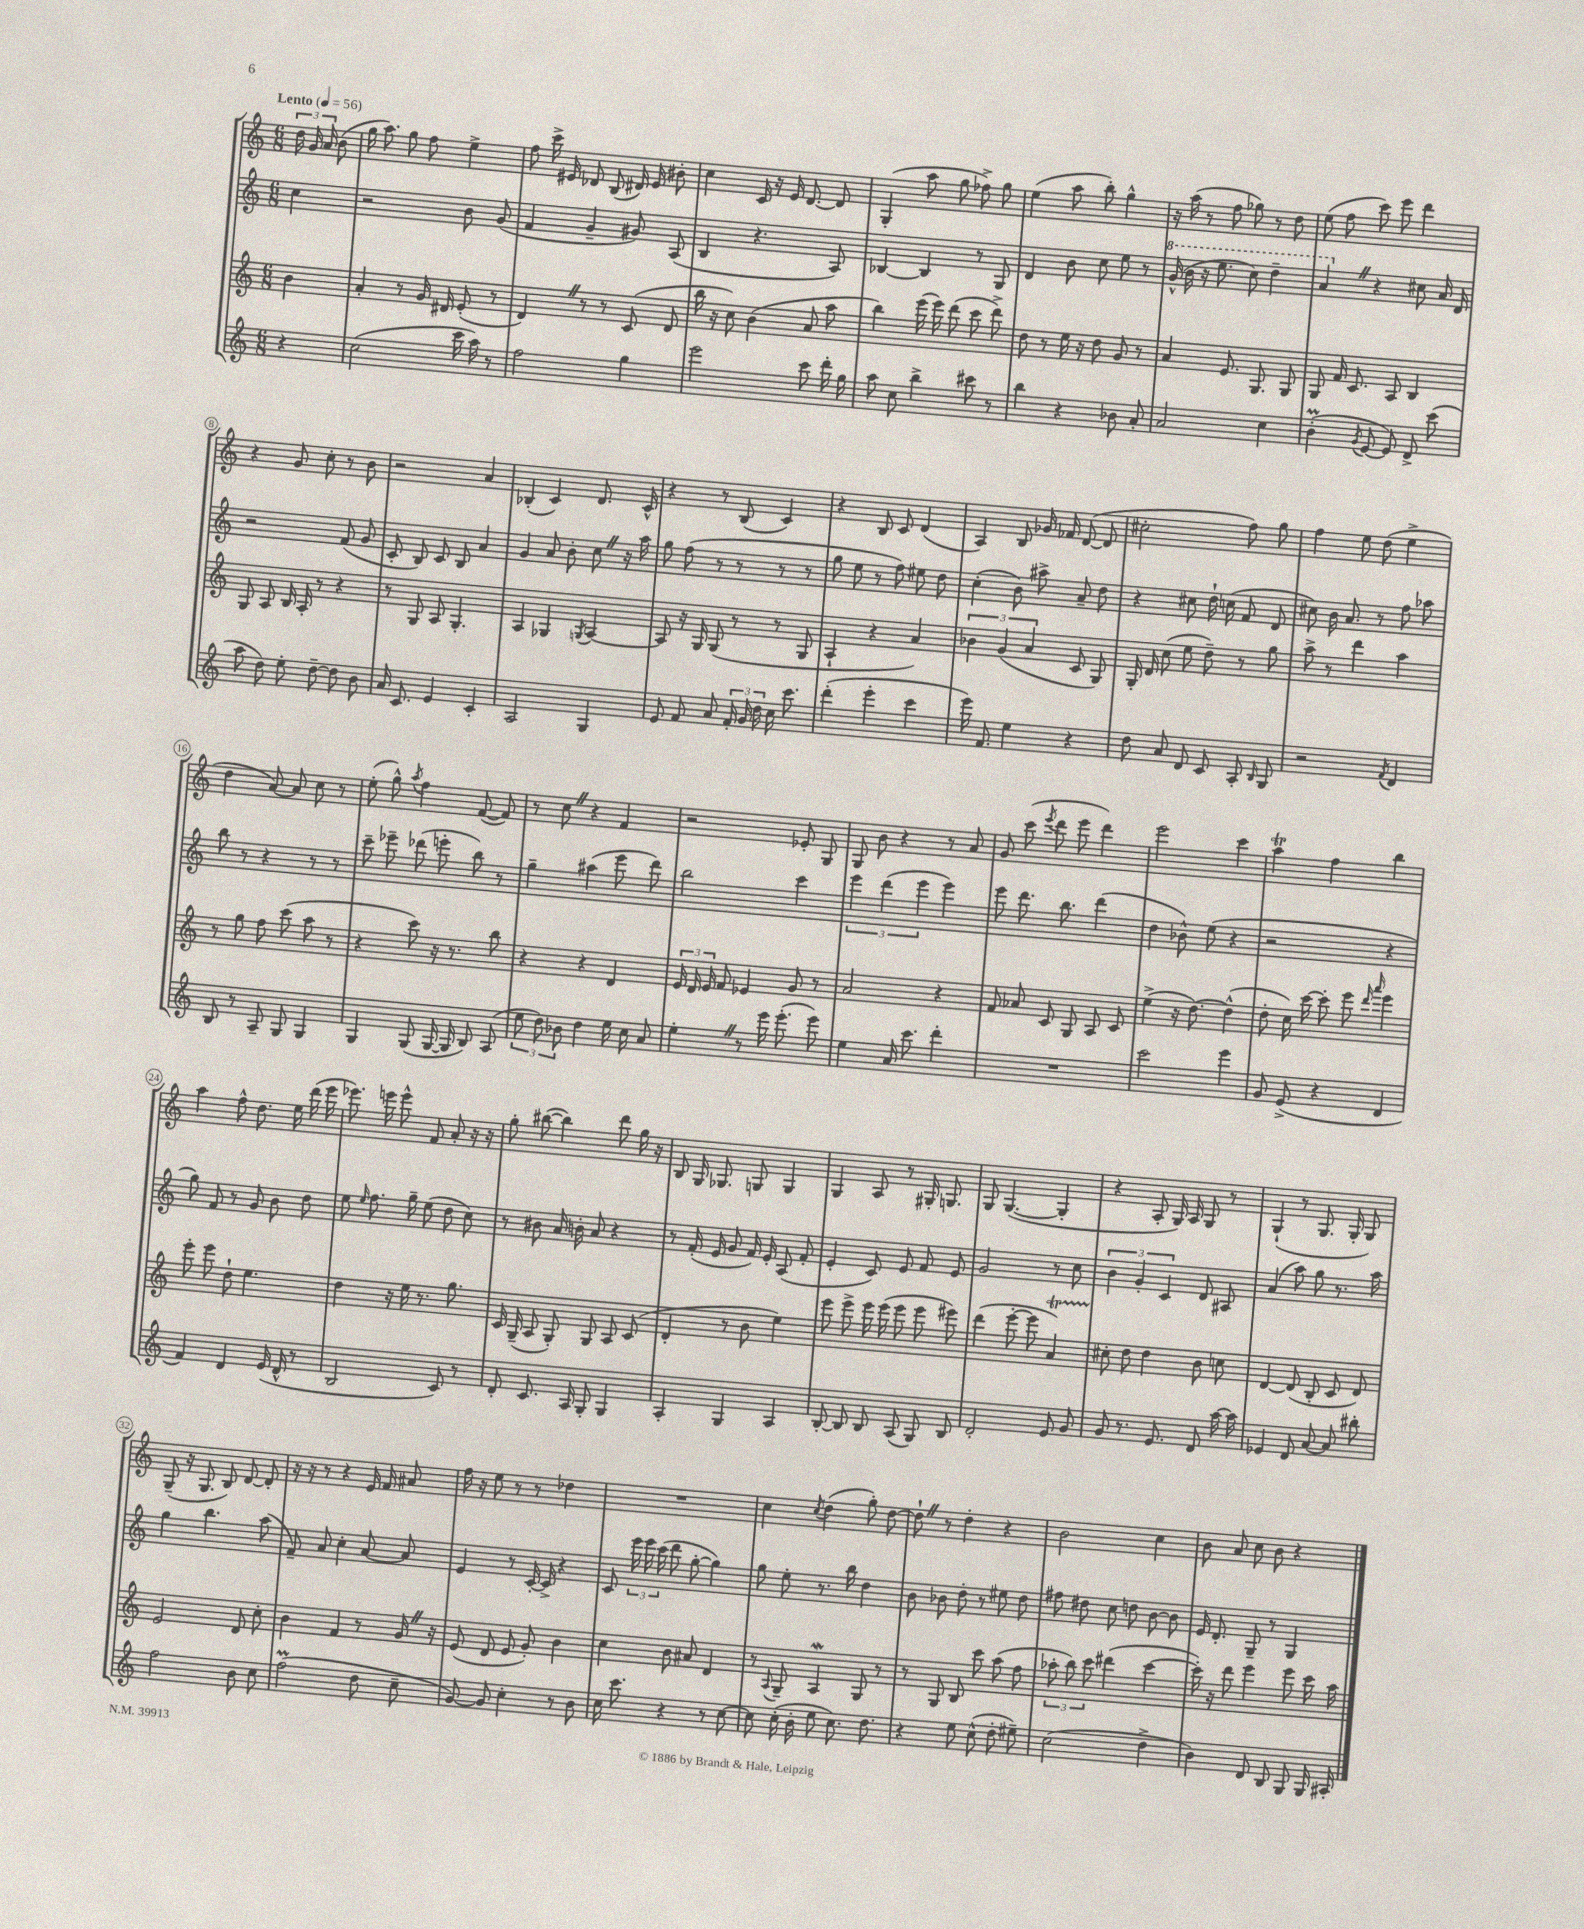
<<
\new StaffGroup <<
\new Staff = "s0" {
    \clef treble \key c \major \numericTimeSignature \time 6/8 \partial 4 \tempo "Lento" 4 = 56
    \autoBeamOff \tuplet 3/2 { d''16 g'16 a'16 } b'8( |
    g''16 a''8.) g''8 f''8 e''4-> |
    f''8 c'''16-> eis'16 des'8 b8( dis'16) eis'16 bis'8-. |
    c''4 c'16 r16 e'16 d'8.~ d'8 |
    g4-.( a''8 g''8 fes''8->) g''8 |
    e''4( a''8 b''8-.) g''4-^ |
    r16 a''16( r8 f''8 ges''8) r8 d''8 |
    e''8( f''8 c'''8) e'''8 d'''4 |
    r4 g'8 c''8-. r8 b'8 |
    r2 a'4 |
    bes4-.( c'4) d'8. c'16-^ |
    r4 r8 b8( c'4) |
    r4 b8 c'8 d'4( |
    a4) b8 ges'16 fes'16 d'8~( d'8 |
    cis''2-. f''8) g''8 |
    f''4 e''8 d''8( e''4-> |
    d''4 a'8~) a'8 c''8 r8 |
    e''8-.( g''8-^) \acciaccatura { a''8 } f''4 f'8~( f'8) |
    r8 c''8 \once \override BreathingSign.text = \markup { \musicglyph "scripts.caesura.straight" } \breathe r4 f'4 |
    r2 ees'8-. g8 |
    g8 b'8 r4 r8 a'8 |
    g'8 c'''8( \acciaccatura { e'''8 } d'''8 e'''8 d'''4) |
    e'''2 c'''4 |
    a''4\trill f''4 b''4 |
    a''4 f''8-^ d''8. e''16 d'''16( e'''16 |
    ees'''8.) e'''16 e'''8-^ f'8 a'8-. r16 r16 |
    g''8-. bis''8~( bis''4) d'''8 g''16 r16 |
    b8 g16 ges8. g8 g4 |
    g4 a8 r8 gis16-. g8. |
    g8 g4.~( g4-. |
    r4 a8-. g16) a16 g8 r8 |
    g4-!( r8 g8. g16-. g8) |
    g8--( r16 g8. b8) d'8~ d'8-. |
    r16 r16 r8 r4 e'16 f'16 ais'8 |
    f''16 r16 e''8 r8 r8 des''4 |
    R2. |
    c''4 \acciaccatura { c''8 } d''4( g''8-.) d''8~ |
    d''8-! \once \override BreathingSign.text = \markup { \musicglyph "scripts.caesura.straight" } \breathe r8 d''4-. r4 |
    b'2 c''4 |
    b'8 a'8 c''8 b'8 r4 \bar "|." |
}
\new Staff = "s1" {
    \clef treble \key c \major \numericTimeSignature \time 6/8 \partial 4
    \autoBeamOff c''4 |
    r2 b'8 g'8( |
    f'4 g'4-- gis'8) a8( |
    b4 r4. a8) |
    bes4~ bes4 r8 g8 |
    d'4 b'8 c''8 e''8 r8 |
    \ottava #1 g''16-^( b''16 r16 e'''8. c'''8) d'''4-- |
    a''4 \once \override BreathingSign.text = \markup { \musicglyph "scripts.caesura.straight" } \breathe \ottava #0 r4 cis''8 a'16 d'16 |
    r2 f'8( g'8 |
    c'8-. b8) c'8 b8 a'4 |
    g'4 a'8 b'8-. c''8 \once \override BreathingSign.text = \markup { \musicglyph "scripts.caesura.straight" } \breathe r16 a''16 |
    g''8 f''8( r8 r8 r8 r8 |
    g''8 e''8 r8 f''8) eis''8 d''8 |
    c''4-.( b'8) ais''8-> a'8-- d''8 |
    r4 cis''8 d''16-! c''16( f'8 d'8 |
    cis''8) b'16 a'8. r8 f''8 aes''8 |
    b''8 r8 r4 r8 r8 |
    c'''8-- ees'''8-- des'''8( e'''8-. b''8) r8 |
    g''4-- ais''4( e'''8 d'''8) |
    b''2 c'''4 |
    \tuplet 3/2 { e'''4 d'''4( e'''4 } e'''4) |
    e'''8 d'''8. b''8. d'''4( |
    d''4 bes'8-^) e''8( r4 |
    r2 r4 |
    g''8) f'8 r8 g'8 b'8 d''8 |
    e''8 \grace { e''16 } f''8. g''16-- e''8( d''8 c''8) |
    r8 bis'8 a'16 b'16-. a'8 r4 |
    r8 f'16-.( e'16 g'8 f'16) e'16-. a8( f'8-. |
    e'4-. c'8) e'8 f'8 e'8 |
    g'2 r8 c''8 |
    \tuplet 3/2 { b'4 g'4-. c'4 } d'8 ais8 |
    a'4( a''8) g''8 r8. a''16 |
    g''4 b''4. a''8( |
    f'8--) a'8 c''4-. a'8~ a'8 |
    e'4 r8 c'16~-. c'16-> r4 |
    c'8 \tuplet 3/2 { e'''16 e'''16 c'''16( } d'''8 g''8~-. g''4) |
    g''8 e''8-. r8. b''16 d''4 |
    b'8 bes'8 d''8-. r8 eis''8 d''8 |
    fis''8 dis''8 c''8 d''8 b'8~ b'8 |
    e'16 d'8.-. g8-- r8 g4 \bar "|." |
}
\new Staff = "s2" {
    \clef treble \key c \major \numericTimeSignature \time 6/8 \partial 4
    \autoBeamOff b'4 |
    a'4-. r8 g'16 dis'16 e'8-.( r8 |
    d'4) \once \override BreathingSign.text = \markup { \musicglyph "scripts.caesura.straight" } \breathe r8 r8 c'8( d'8 |
    b''16 r16 c''8) b'4( a'8 a''8 |
    b''4) e'''16( e'''16) d'''8( c'''8 d'''8->) |
    d''8 r8 e''16 r16 d''8 g'8 r8 |
    a'4 e'8. g8. g8 |
    g8 f'16 c'8. a8 b4 |
    g8 a8 b16 a16-. r8 r4 |
    r8 g8 a8 g4.-. |
    a4 ges4 \acciaccatura { g8 } a4~ |
    a8 r16 g16 g8( r8 r8 g8 |
    a4-! r4 a'4) |
    \tuplet 3/2 { bes'4 g'4( a'4 } c'8 g8) |
    g16-. d'16 c''8( e''8 d''8--) r8 g''8 |
    a''8-> r8 d'''4 a''4 |
    r8 g''8 f''8 c'''8( a''8 r8 |
    r4 c'''8) r16 r8. b''8 |
    r4 r4 d'4 |
    \tuplet 3/2 { e'16 d'16 e'16 } f'8 ees'4 g'8 r8 |
    a'2 r4 |
    f'8 aes'8 c'8 g8 a8 c'8 |
    e''4->( r16 d''8.~) d''4-^( |
    d''8-. c''16) c'''16~ c'''8-. e'''8 \grace { d'''16 a'''16 } e'''4 |
    e'''8-. e'''8 d''8-! e''4. |
    d''4 r16 e''16 r8. g''8. |
    c'16 g16--( a8 g8-.) g8 a8 c'8( |
    d'4-. r8 b'8 e''4) |
    e'''8 e'''8-> e'''16 e'''16( e'''8 e'''8 eis'''8) |
    d'''4( e'''8~-. e'''8 a'4\startTrillSpan) |
    cis''8-.\stopTrillSpan d''8 d''4 b'8 c''8 |
    d'4~ d'8( b8-. c'8 d'8) |
    e'2 d'8 c''8-. |
    b'4 f'4 r8 g'16 \once \override BreathingSign.text = \markup { \musicglyph "scripts.caesura.straight" } \breathe r16 |
    e'8( d'8 e'8 g'8-.) b'4 |
    c''4 b'8 ais'8 d'4 |
    r8 \appoggiatura { a8 } g8-- a4\mordent g8 r8 |
    r8 g8 b8 c'''8 a''8( f''8 |
    \tuplet 3/2 { aes''8-. b''8) c'''8 } dis'''4( c'''4~ |
    c'''16-.) r16 d'''8 e'''4 e'''8 c'''16 a''16 \bar "|." |
}
\new Staff = "s3" {
    \clef treble \key c \major \numericTimeSignature \time 6/8 \partial 4
    \autoBeamOff r4 |
    c''2( c'''16 a''16) r8 |
    f''2 g''4 |
    e'''2 c'''8 d'''16-. g''16 |
    a''8 c''8 b''4-> cis'''8 r8 |
    b''4 r4 bes'8 a'8-. |
    a'2 c''4 |
    b'4-.\prall( \acciaccatura { g'8 } e'8~ e'8) d'8-> c'''8( |
    a''8 d''8) e''8-. d''8~-- d''8 b'8 |
    a'16 c'8. e'4 c'4-. |
    a2 g4 |
    e'8 f'8 a'8 \tuplet 3/2 { f'16-. g'16 d''16 } c''16 c'''8. |
    d'''4-.( e'''4-. c'''4 |
    e'''16) f'8. e''4 r4 |
    d''8 a'8 d'8 c'8 a8-. \grace { b16 } g8 |
    r2 \acciaccatura { f'8 } d'4 |
    b8 r8 a8-- g8 g4 |
    g4 g8( g16~ g16 b8) a8( |
    \tuplet 3/2 { e''8 d''8) bes'8 } d''4 e''16 c''16 a'8 |
    e''4-. \once \override BreathingSign.text = \markup { \musicglyph "scripts.caesura.straight" } \breathe r8 e'''16 e'''8.-.( e'''8) |
    e''4 a'16 c'''8. d'''4-. |
    R2. |
    c'''2 e'''4 |
    g'8 e'8->( r4 d'4 |
    f'4) d'4 e'16( d'16-^ r8 |
    b2 c'8) r8 |
    d'8-. c'8. a16 g8-. g4 |
    a4-. g4 a4 |
    b8~-. b8 b8 a8( g8) b8 |
    d'2-. e'8 g'8 |
    g'8 r8. e'8. d'8 a''16~ a''16 |
    ees'4 d'8 a'8~ a'8 bis''8-. |
    f''2 b'8 c''8 |
    f''2\prall( d''8 c''8-- |
    g'8~) g'8 c''4-. r8 b'8 |
    c''16 c'''8. r4 r8 c''8~ |
    c''8 c''16-.( b'16-. e''8 c''8.) d''8. |
    r4 e''8 c''8-^( d''8-. eis''8--) |
    c''2( d''4-> |
    b'4) d'8 b8 g8 g16 ais16-. \bar "|." |
}
>>
>>
\layout { \context { \Score \override BarNumber.stencil = #(make-stencil-circler 0.1 0.3 ly:text-interface::print) } }
